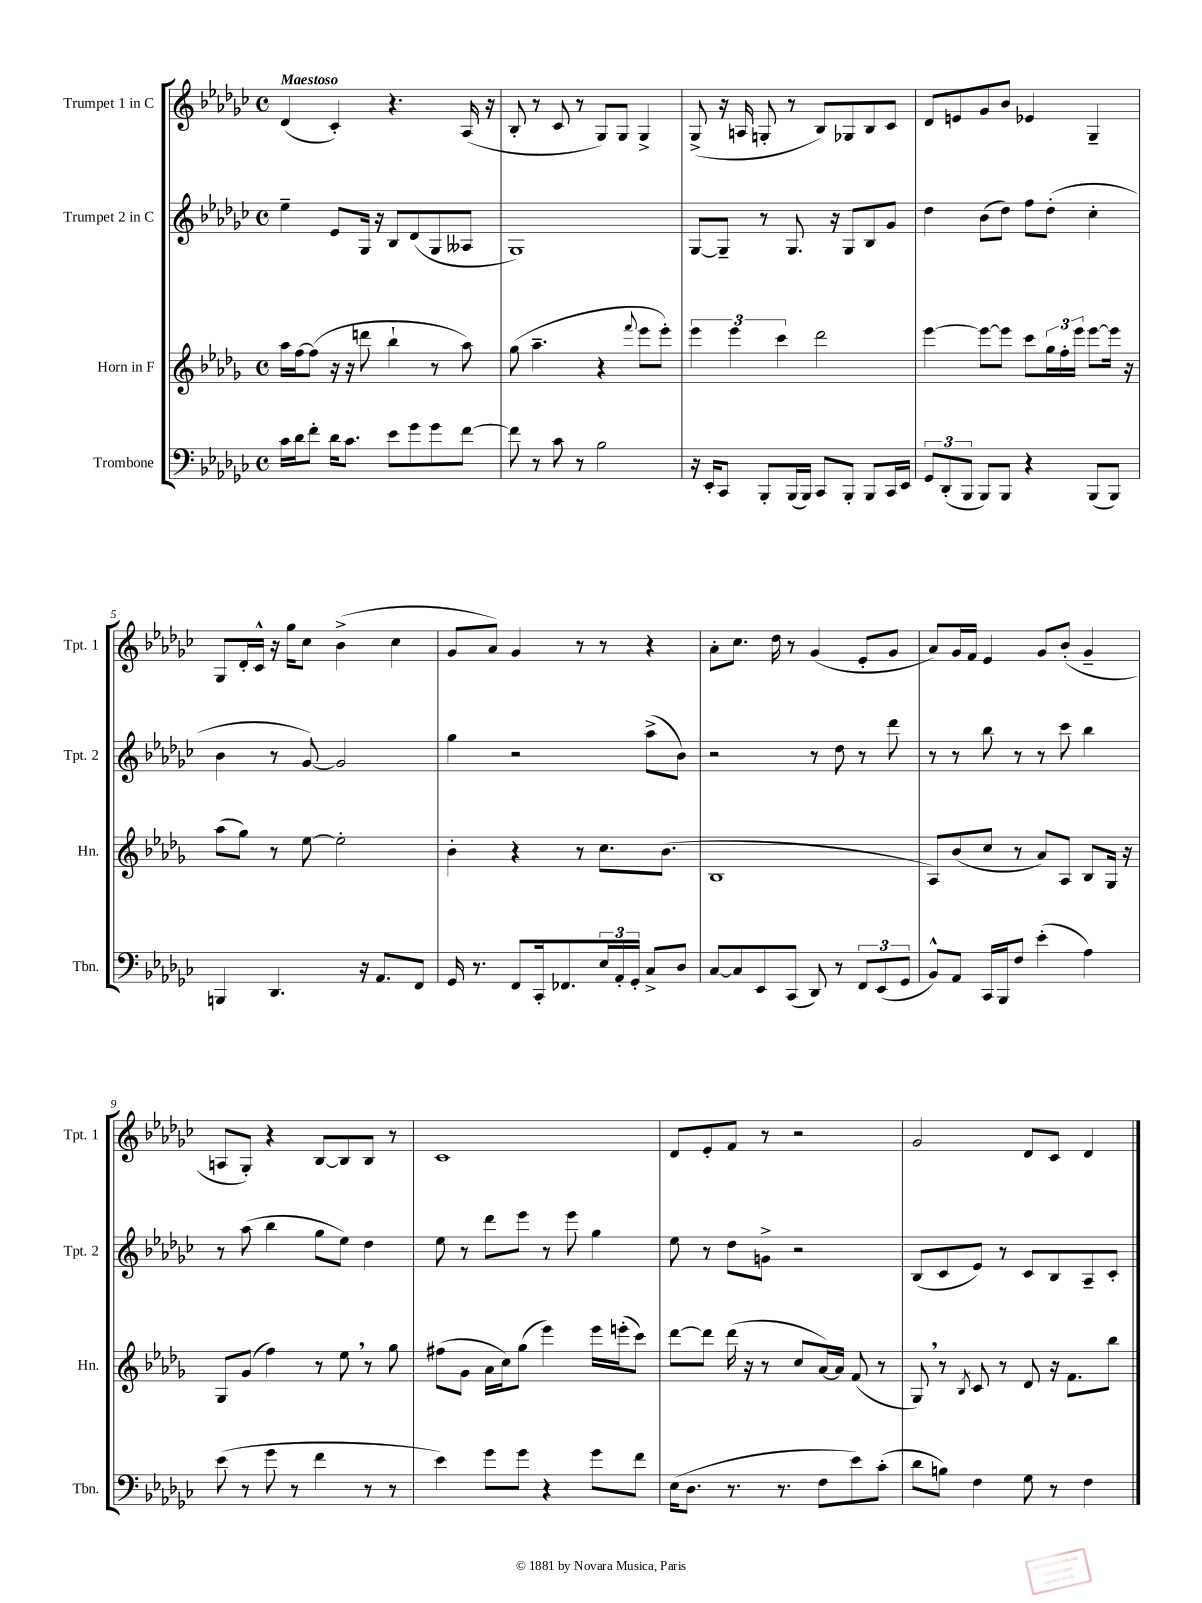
<<
\new StaffGroup <<
\new Staff = "s0" \with { instrumentName = "Trumpet 1 in C" shortInstrumentName = "Tpt. 1" } {
    \clef treble \key ges \major \defaultTimeSignature \time 4/4 \tempo "Maestoso"
    des'4( ces'4-.) r4. aes16( r16 |
    bes8-. r8 ces'8 r8 ges8) ges8 ges4-> |
    ges8->( r16 a16 g8-. r8 bes8) ges8 bes8 ces'8 |
    des'8 e'8 ges'8 bes'8 ees'4 ges4-- |
    ges8 des'16-. ces'16-^ r16 ges''16 ces''8 bes'4->( ces''4 |
    ges'8 aes'8) ges'4 r8 r8 r4 |
    aes'8-. ces''8. des''16 r8 ges'4( ees'8-. ges'8 |
    aes'8) ges'16 f'16 ees'4 ges'8 bes'8-.( ges'4-- |
    a8 ges8-.) r4 bes8~ bes8 bes8 r8 |
    ces'1 |
    des'8 ees'8-. f'8 r8 r2 |
    ges'2 des'8 ces'8 des'4 \bar "|." |
}
\new Staff = "s1" \with { instrumentName = "Trumpet 2 in C" shortInstrumentName = "Tpt. 2" } {
    \clef treble \key ges \major \defaultTimeSignature \time 4/4
    ees''4-- ees'8 ges16 r16 bes8 des'8( ges8 aeses8 |
    ges1) |
    ges8~ ges8-- r8 ges8. r16 ges8 bes8 ges'8 |
    des''4 bes'8( des''8) f''8 des''8-.( ces''4-. |
    bes'4 r8 ges'8~) ges'2 |
    ges''4 r2 aes''8->( bes'8) |
    r2 r8 des''8 r8 des'''8 |
    r8 r8 bes''8 r8 r8 ces'''8 bes''4 |
    r8 aes''8( bes''4 ges''8 ees''8) des''4 |
    ees''8 r8 des'''8 ees'''8 r8 ees'''8 ges''4 |
    ees''8 r8 des''8 g'8-> r2 |
    bes8( ces'8 ees'8) r8 ces'8 bes8 aes8-- ces'8-. \bar "|." |
}
\new Staff = "s2" \with { instrumentName = "Horn in F" shortInstrumentName = "Hn." } {
    \clef treble \key des \major \defaultTimeSignature \time 4/4
    aes''16 f''16~ f''8( r16 r16 d'''8 bes''4-! r8 aes''8) |
    ges''8( aes''4.-- r4 \appoggiatura { f'''8 } ees'''8 ees'''8-.) |
    \tuplet 3/2 { ees'''4 ees'''4 c'''4 } des'''2 |
    ees'''4~ ees'''8~ ees'''8 c'''8 \tuplet 3/2 { ges''16 f''16-. ees'''16 } ees'''8~ ees'''16 r16 |
    aes''8( ges''8) r8 ees''8~ ees''2-. |
    bes'4-. r4 r8 c''8. bes'8.( |
    bes1 |
    aes8) bes'8( c''8 r8 aes'8) aes8 bes8 ges16 r16 |
    ges8 ges'8( f''4) r8 ees''8 \breathe r8 ges''8 |
    fis''8( ges'8 aes'16 c''16) ges''8( ees'''4) ees'''16 e'''16-.( c'''8) |
    des'''8~ des'''8 des'''16( r16 r8 c''8 aes'16~) aes'16 f'8( r8 |
    ges8) \breathe r8 \acciaccatura { bes8 } c'8 r8 des'8 r16 f'8. bes''8 \bar "|." |
}
\new Staff = "s3" \with { instrumentName = "Trombone" shortInstrumentName = "Tbn." } {
    \clef bass \key ges \major \defaultTimeSignature \time 4/4
    ces'16 des'16 f'8-. des'16 ces'8. ees'8 ges'8 ges'8 f'8~ |
    f'8 r8 ces'8 r8 bes2 |
    r16 ees,16-. ces,8 bes,,8-. bes,,16( bes,,16) ces,8 bes,,8-. bes,,8 ces,16 ees,16 |
    \tuplet 3/2 { ges,8 des,8-.( bes,,8 } bes,,8) bes,,8 r4 bes,,8( bes,,8) |
    b,,4 des,4. r16 aes,8. f,8 |
    ges,16 r8. f,8 ces,16-. fes,8. \tuplet 3/2 { ees16 aes,16-. ges,16-. } ces8-> des8 |
    ces8~ ces8 ees,8 ces,8( des,8) r8 \tuplet 3/2 { f,8 ees,8( ges,8 } |
    bes,8-^) aes,8 ces,16 bes,,16 f8 ees'4-.( aes4) |
    ees'8( r8 ges'8 r8 f'4 r8 r8 |
    ees'4) ges'8 ges'8 r4 ges'8 f'8 |
    ees16( des8. r8. r8. f8 ees'8) ces'8-.( |
    des'8 b8) f4 ges8 r8 f4 \bar "|." |
}
>>
>>
